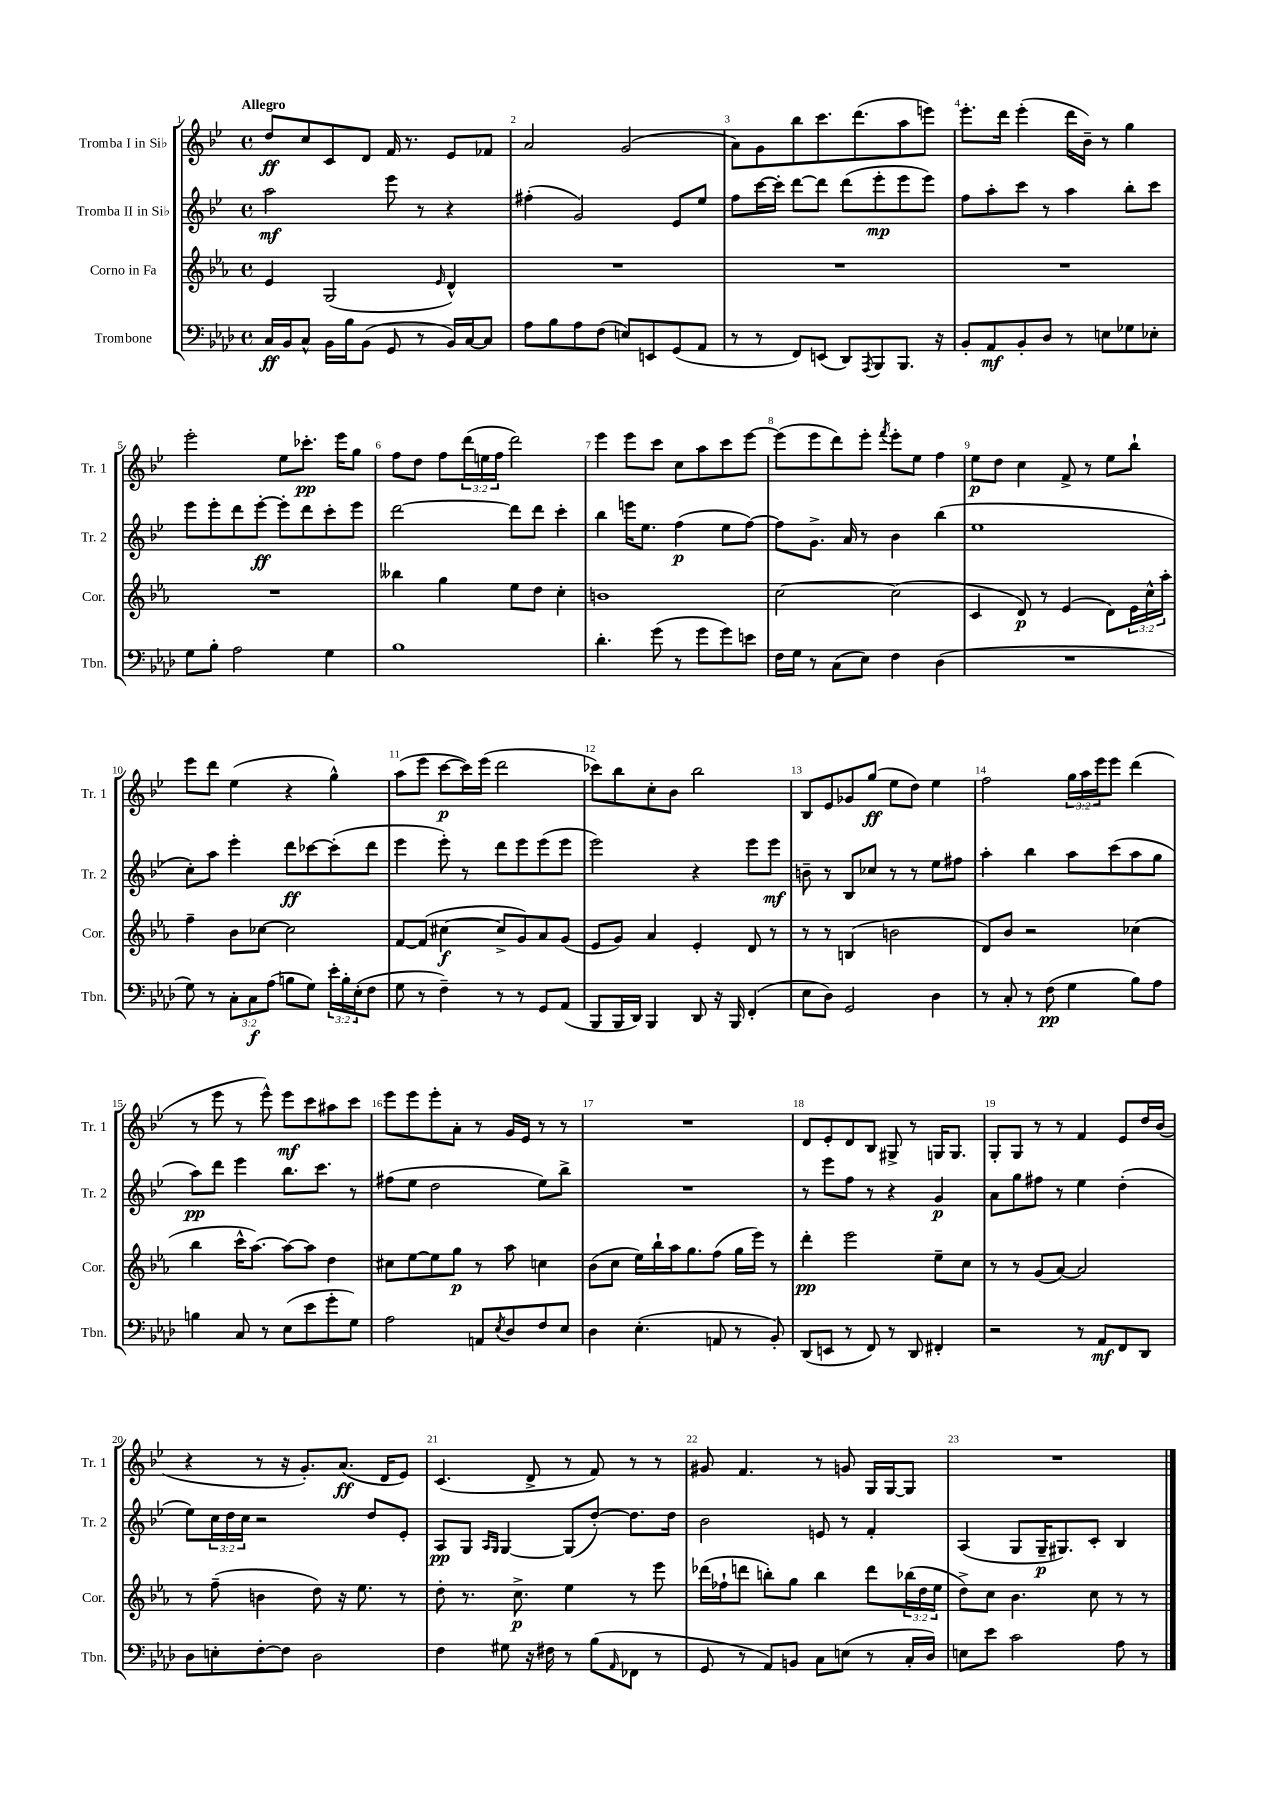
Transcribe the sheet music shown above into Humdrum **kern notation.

**kern	**dynam	**kern	**dynam	**kern	**dynam	**kern	**dynam
*part4	*part4	*part3	*part3	*part2	*part2	*part1	*part1
*staff4	*staff4	*staff3	*staff3	*staff2	*staff2	*staff1	*staff1
*I"Trombone	*	*I"Corno in Fa	*	*I"Tromba II in Si♭	*	*I"Tromba I in Si♭	*
*I'Tbn.	*	*I'Cor.	*	*I'Tr. 2	*	*I'Tr. 1	*
*clefF4	*	*clefG2	*	*clefG2	*	*clefG2	*
*k[b-e-a-d-]	*	*k[b-e-a-]	*	*k[b-e-]	*	*k[b-e-]	*
*M4/4	*	*M4/4	*	*M4/4	*	*M4/4	*
*met(c)	*	*met(c)	*	*met(c)	*	*met(c)	*
=1	=1	=1	=1	=1	=1	=1	=1
!	!	!	!	!	!	!LO:TX:a:B:t=Allegro	!
16C/LL	ff	4e-/	.	2aa\	mf	8dd/L	ff
16BB-/J	.	.	.	.	.	.	.
8C^^/J	.	.	.	.	.	8cc/	.
16BB-\LL	.	(2G/	.	.	.	8c/	.
16B-\J	.	.	.	.	.	.	.
(8BB-\J	.	.	.	.	.	8d/J	.
8GG/	.	.	.	8eee-\	.	16f/	.
.	.	.	.	.	.	8.r	.
8r	.	.	.	8r	.	.	.
.	.	16qqe-/	.	.	.	.	.
16BB-/LL)	.	4d^^/)	.	4r	.	8e-/L	.
[16C/J	.	.	.	.	.	.	.
8C/J]	.	.	.	.	.	8f-X/J	.
=2	=2	=2	=2	=2	=2	=2	=2
8A-\L	.	1r	.	(4ff#X'\	.	2a/	.
8B-\	.	.	.	.	.	.	.
8A-\	.	.	.	2g/)	.	.	.
(8F\J	.	.	.	.	.	.	.
8En/L)	.	.	.	.	.	(2g/	.
8EEn/	.	.	.	.	.	.	.
(8GG/	.	.	.	8e-/L	.	.	.
8AA-/J	.	.	.	8ee-/J	.	.	.
=3	=3	=3	=3	=3	=3	=3	=3
8r	.	1r	.	8ff\L	.	8a\L)	.
8r	.	.	.	[16ccc\L	.	8g\	.
.	.	.	.	16ccc'\JJ]	.	.	.
8FF/L)	.	.	.	[8ddd\L	.	8bb-\	.
(8EEn/J	.	.	.	8ddd\J]	.	8.ccc\	.
8DD-/L)	.	.	.	(8ddd\L	.	.	.
.	.	.	.	.	.	(8.ddd\	.
8qAAA-/	.	.	.	.	.	.	.
8BBB-/	.	.	.	8eee-'\	mp	.	.
8.BBB-/J	.	.	.	8eee-\	.	8aa\	.
.	.	.	.	8eee-\J)	.	8eeen\J)	.
16r	.	.	.	.	.	.	.
=4	=4	=4	=4	=4	=4	=4	=4
8BB-'/L	.	1r	.	8ff\L	.	8.eee-'\L	.
8AA-/	mf	.	.	8aa'\	.	.	.
.	.	.	.	.	.	16ddd\Jk	.
8BB-'/	.	.	.	8ccc\J	.	(4eee-'\	.
8D-/J	.	.	.	8r	.	.	.
8r	.	.	.	4aa\	.	16ddd\LL	.
.	.	.	.	.	.	16b-~\JJ)	.
8En\L	.	.	.	.	.	8r	.
8G-X\	.	.	.	8bb-'\L	.	4gg\	.
8E-X'\J	.	.	.	8ccc\J	.	.	.
!!LO:LB:g=z
=5	=5	=5	=5	=5	=5	=5	=5
8G\L	.	1r	.	8eee-\L	.	2eee-'\	.
8B-'\J	.	.	.	8eee-'\	.	.	.
2A-\	.	.	.	8ddd\	.	.	.
.	.	.	.	[8eee-'\J	ff	.	.
.	.	.	.	8eee-'\L]	.	8ee-\L	.
.	.	.	.	8ddd\	.	8.ccc-X'\J	pp
4G\	.	.	.	8ccc'\	.	.	.
.	.	.	.	.	.	16eee-\KL	.
.	.	.	.	8eee-\J	.	8gg\J	.
=6	=6	=6	=6	=6	=6	=6	=6
1B-	.	4bb--X\	.	[2ddd\	.	8ff\L	.
.	.	.	.	.	.	8dd\J	.
.	.	4gg\	.	.	.	8ff\L	.
.	.	.	.	.	.	(24ddd\L	.
.	.	.	.	.	.	24een\	.
.	.	.	.	.	.	24ff\JJ	.
.	.	8ee-\L	.	8ddd\L]	.	2ddd\)	.
.	.	8dd\J	.	8ddd\J	.	.	.
.	.	4cc'\	.	4ccc'\	.	.	.
=7	=7	=7	=7	=7	=7	=7	=7
4.d-'\	.	1bn	.	4bb-\	.	4eee-\	.
.	.	.	.	16eeen\KL	.	8eee-\L	.
.	.	.	.	8.ee-\J	.	.	.
(8g\	.	.	.	.	.	8ccc\J	.
8r	.	.	.	(4ff\	p	8cc\L	.
8g\L	.	.	.	.	.	8aa\	.
8g\)	.	.	.	8ee-\L	.	8ccc\	.
8en\J	.	.	.	[8ff\J)	.	[8eee-\J	.
=8	=8	=8	=8	=8	=8	=8	=8
16F\LL	.	[2cc\	.	8ff\L]	.	(8eee-\L]	.
16G\JJ	.	.	.	.	.	.	.
8r	.	.	.	8.g^\J	.	8eee-\	.
(8C\L	.	.	.	.	.	8ddd\)	.
.	.	.	.	16a/	.	.	.
8E-\J)	.	.	.	8r	.	8eee-'\J	.
.	.	.	.	.	.	8qfff/	.
4F\	.	(2cc\]	.	4b-\	.	8eee-'\L	.
.	.	.	.	.	.	8ee-\J	.
(4D-\	.	.	.	(4bb-\	.	4ff\	.
=9	=9	=9	=9	=9	=9	=9	=9
1r	.	4c/	.	1ee-	.	8ee-\L	p
.	.	.	.	.	.	8dd\J	.
.	.	8d/)	p	.	.	4cc\	.
.	.	8r	.	.	.	.	.
.	.	(4e-/	.	.	.	8f^/	.
.	.	.	.	.	.	8r	.
.	.	8d\L)	.	.	.	8ee-\L	.
.	.	24e-\L	.	.	.	8bb-`\J	.
.	.	24cc^^\	.	.	.	.	.
.	.	24aa-'\JJ	.	.	.	.	.
!!LO:LB:g=z
=10	=10	=10	=10	=10	=10	=10	=10
8G\)	.	4ff~\	.	8cc'\L)	.	8eee-\L	.
8r	.	.	.	8aa\J	.	8ddd\J	.
12C'\L	.	8b-\L	.	4eee-'\	.	(4ee-\	.
12C\	f	.	.	.	.	.	.
.	.	[8cc-X\J	.	.	.	.	.
(12A-\J	.	.	.	.	.	.	.
8Bn\L	.	2cc-\]	.	8ddd\L	ff	4r	.
8G\J)	.	.	.	[8ccc-X\	.	.	.
24e-'\LL	.	.	.	(8ccc-'\]	.	4gg^^\)	.
24B'\	.	.	.	.	.	.	.
(24E-'\J	.	.	.	.	.	.	.
8F\J	.	.	.	8ddd\J	.	.	.
=11	=11	=11	=11	=11	=11	=11	=11
8G\	.	[8f/L	.	4eee-\	.	(8aa\L	.
8r	.	(8f/J]	.	.	.	8eee-\J	.
4F~\)	.	[4cc#X\	f	8eee-'\)	.	[8ccc\L	p
.	.	.	.	8r	.	16ccc\L])	.
.	.	.	.	.	.	(16eee-\JJ	.
8r	.	8cc#^/L]	.	8ddd\L	.	2ddd\	.
8r	.	8g/)	.	8eee-\	.	.	.
8GG/L	.	8a-/	.	(8eee-\	.	.	.
(8AA-/J	.	(8g/J	.	8eee-\J	.	.	.
=12	=12	=12	=12	=12	=12	=12	=12
8BBB-/L	.	8e-/L	.	2eee-\)	.	8ccc-X\L)	.
16BBB-/L	.	8g/J)	.	.	.	8bb-\	.
16DD-/JJ)	.	.	.	.	.	.	.
4BBB-/	.	4a-/	.	.	.	8cc'\	.
.	.	.	.	.	.	8b-\J	.
8DD-/	.	4e-'/	.	4r	.	2bb-\	.
16r	.	.	.	.	.	.	.
16BBB-/	.	.	.	.	.	.	.
(4FF'/	.	8d/	.	8eee-\L	.	.	.
.	.	8r	.	8eee-\J	mf	.	.
=13	=13	=13	=13	=13	=13	=13	=13
8E-\L	.	8r	.	8bn~\	.	8B-/L	.
8D-\J)	.	8r	.	8r	.	8e-/	.
2GG/	.	(4Bn/	.	8B-/L	.	8g-X/	.
.	.	.	.	8cc-X/J	.	(8gg/J	ff
.	.	2bn\	.	8r	.	8ee-\L	.
.	.	.	.	8r	.	8dd\J)	.
4D-\	.	.	.	8ee-\L	.	4ee-\	.
.	.	.	.	8ff#X\J	.	.	.
=14	=14	=14	=14	=14	=14	=14	=14
8r	.	8d/L)	.	4aa'\	.	2ff\	.
8C'/	.	8b-/J	.	.	.	.	.
8r	.	2r	.	4bb-\	.	.	.
(8F\	pp	.	.	.	.	.	.
4G\	.	.	.	8aa\L	.	24gg\LL	.
.	.	.	.	.	.	24aa\	.
.	.	.	.	.	.	24eee-\J	.
.	.	.	.	(8ccc\	.	8eee-\J	.
8B-\L)	.	(4cc-X\	.	8aa\	.	(4ddd\	.
8A-\J	.	.	.	8gg\J	.	.	.
!!LO:LB:g=z
=15	=15	=15	=15	=15	=15	=15	=15
4Bn\	.	4bb-\	.	8aa\L)	pp	8r	.
.	.	.	.	8ddd\J	.	8eee-\	.
8C/	.	16ccc^^\KL	.	4eee-\	.	8r	.
.	.	[8.aa-\J)	.	.	.	.	.
8r	.	.	.	.	.	8eee-^^\)	.
(8E-\L	.	8aa-\L_	.	8.bb-\L	.	8eee-\L	mf
8e-\	.	8aa-\J]	.	.	.	8ccc\	.
.	.	.	.	8.ccc\J	.	.	.
8g'\	.	4dd\	.	.	.	8aa#X\	.
8G\J)	.	.	.	8r	.	8ccc\J	.
=16	=16	=16	=16	=16	=16	=16	=16
2A-\	.	8cc#X\L	.	(8ff#X\L	.	8eee-\L	.
.	.	[8ee-\	.	8ee-\J	.	8eee-\	.
.	.	8ee-\]	.	2dd\	.	8eee-'\	.
.	.	8gg\J	p	.	.	8a'\J	.
8AAn/L	.	8r	.	.	.	8r	.
8qE-/	.	.	.	.	.	.	.
8D-/	.	8aa-\	.	.	.	16g/LL	.
.	.	.	.	.	.	16e-/JJ	.
8F/	.	4ccn\	.	8ee-\L)	.	8r	.
8E-/J	.	.	.	8bb-^\J	.	8r	.
=17	=17	=17	=17	=17	=17	=17	=17
4D-\	.	(8b-\L	.	1r	.	1r	.
.	.	8cc\J	.	.	.	.	.
(4.E-'\	.	16ee-\LL)	.	.	.	.	.
.	.	16bb-`\	.	.	.	.	.
.	.	16aa-\J	.	.	.	.	.
.	.	8.gg\	.	.	.	.	.
8AAn/	.	(8ff\J	.	.	.	.	.
8r	.	16gg\LL	.	.	.	.	.
.	.	16eee-\JJ)	.	.	.	.	.
8BB-'/)	.	8r	.	.	.	.	.
=18	=18	=18	=18	=18	=18	=18	=18
(8DD-/L	.	4ddd'\	pp	8r	.	8d/L	.
8EEn/J	.	.	.	8eee-\L	.	8e-'/	.
8r	.	2eee-\	.	8ff\J	.	8d/	.
8FF/)	.	.	.	8r	.	8B-/J	.
8r	.	.	.	4r	.	8G#X^/	.
8DD-/	.	.	.	.	.	8r	.
4FF#X'/	.	8ee-~\L	.	4g/	p	16Gn/KL	.
.	.	.	.	.	.	8.G/J	.
.	.	8cc\J	.	.	.	.	.
=19	=19	=19	=19	=19	=19	=19	=19
2r	.	8r	.	8a\L	.	8G'/L	.
.	.	8r	.	8gg\	.	8G/J	.
.	.	(8g/L	.	8ff#X\J	.	8r	.
.	.	[8a-/J)	.	8r	.	8r	.
8r	.	2a-/]	.	4ee-\	.	4f/	.
8AA-/L	mf	.	.	.	.	.	.
8FF/	.	.	.	(4dd'\	.	8e-/L	.
8DD-/J	.	.	.	.	.	16dd/L	.
.	.	.	.	.	.	(16b-/JJ	.
!!LO:LB:g=z
=20	=20	=20	=20	=20	=20	=20	=20
8D-\L	.	8r	.	8ee-\L)	.	4r	.
8En'\	.	(8ff~\	.	24cc\L	.	.	.
.	.	.	.	24dd\	.	.	.
.	.	.	.	24cc\JJ	.	.	.
[8F'\	.	4bn\	.	2r	.	8r	.
8F\J]	.	.	.	.	.	16r	.
.	.	.	.	.	.	8.g'/L)	.
2D-\	.	8dd\)	.	.	.	.	.
.	.	16r	.	.	.	(8.a/J	ff
.	.	8.ee-\	.	.	.	.	.
.	.	.	.	8dd/L	.	.	.
.	.	.	.	.	.	16d/KL	.
.	.	8r	.	8e-'/J	.	8e-/J)	.
=21	=21	=21	=21	=21	=21	=21	=21
4F\	.	8dd'\	.	8A/L	pp	(4.c/	.
.	.	8.r	.	8G/J	.	.	.
.	.	.	.	16qqA/LL	.	.	.
.	.	.	.	16qqG/JJ	.	.	.
8G#X\	.	.	.	[4G/	.	.	.
.	.	8.cc^\	p	.	.	.	.
16r	.	.	.	.	.	8d^/	.
16F#X\	.	.	.	.	.	.	.
8r	.	4ee-\	.	(8G/L]	.	8r	.
(8B-\L	.	.	.	[8dd'/J)	.	8f/)	.
16qqAA-/	.	.	.	.	.	.	.
8FF-X\J	.	8r	.	8.dd\L]	.	8r	.
8r	.	8eee-\	.	.	.	8r	.
.	.	.	.	16dd\Jk	.	.	.
=22	=22	=22	=22	=22	=22	=22	=22
8GG/	.	(16ddd-X\LL	.	2b-\	.	8g#X/	.
.	.	16ff-X`\J	.	.	.	.	.
8r	.	8dddn\J	.	.	.	4.f/	.
8AA-/L)	.	8bbn'\L)	.	.	.	.	.
8BBn/J	.	8gg\J	.	.	.	.	.
8C\L	.	4bb\	.	8en/	.	8r	.
(8En\J	.	.	.	8r	.	8gn/	.
8r	.	8ddd\L	.	4f'/	.	16G/LL	.
.	.	.	.	.	.	[16G/J	.
16C'/LL	.	(24bb-X\L	.	.	.	8G/J]	.
.	.	24dd\	.	.	.	.	.
16D-/JJ)	.	.	.	.	.	.	.
.	.	24ee-\JJ	.	.	.	.	.
=23	=23	=23	=23	=23	=23	=23	=23
8En\L	.	8dd^\L)	.	(4A/	.	1r	.
8e-\J	.	8cc\J	.	.	.	.	.
2c\	.	4.b-\	.	8G/L	.	.	.
.	.	.	.	16G~/K	p	.	.
.	.	.	.	8.G#X/)	.	.	.
.	.	8cc\	.	8c'/J	.	.	.
8A-\	.	8r	.	4B-/	.	.	.
8r	.	8r	.	.	.	.	.
==	==	==	==	==	==	==	==
*-	*-	*-	*-	*-	*-	*-	*-
